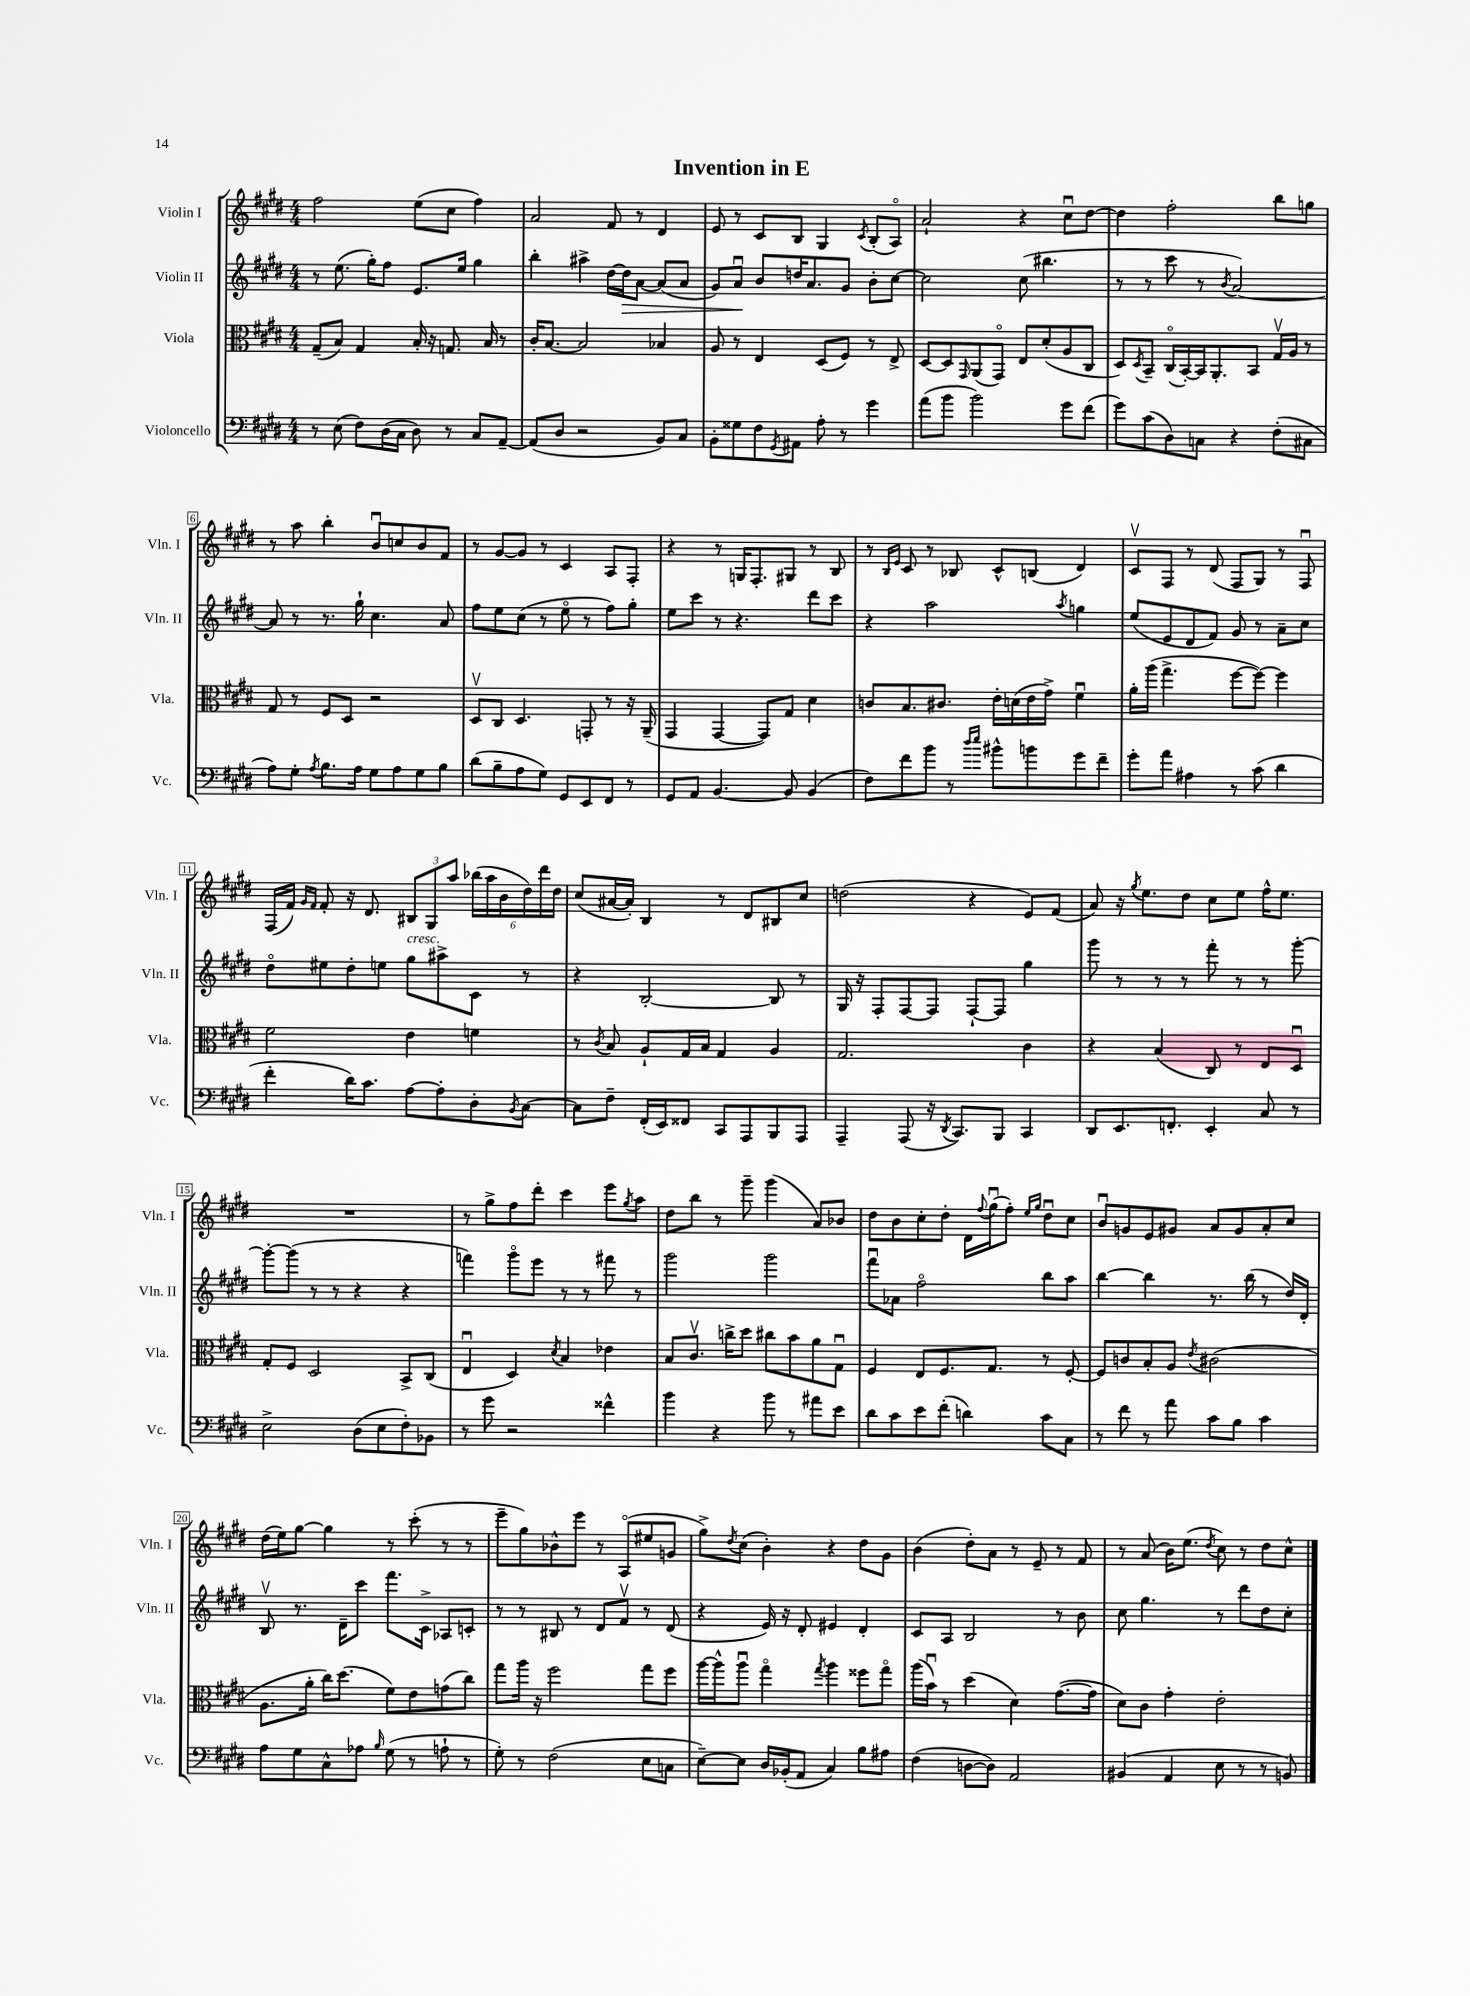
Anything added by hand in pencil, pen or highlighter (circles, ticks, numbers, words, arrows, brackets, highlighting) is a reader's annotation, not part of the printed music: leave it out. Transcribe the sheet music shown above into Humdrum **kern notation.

**kern	**kern	**kern	**dynam	**kern
*part4	*part3	*part2	*part2	*part1
*staff4	*staff3	*staff2	*staff2	*staff1
*I"Violoncello	*I"Viola	*I"Violin II	*	*I"Violin I
*I'Vc.	*I'Vla.	*I'Vln. II	*	*I'Vln. I
*clefF4	*clefC3	*clefG2	*	*clefG2
*k[f#c#g#d#]	*k[f#c#g#d#]	*k[f#c#g#d#]	*	*k[f#c#g#d#]
*M4/4	*M4/4	*M4/4	*	*M4/4
=1	=1	=1	=1	=1
8r	(8G#~/L	8r	.	2ff#\
(8E\	8B/J)	(8.ee\	.	.
8F#\L)	4G#/	.	.	.
.	.	16gg#'\KL)	.	.
(16D#\L	.	8ff#\J	.	.
16C#\JJ	.	.	.	.
8D#\)	16B'/	8.e/L	.	(8ee\L
.	16r	.	.	.
8r	8.Gn/	.	.	8cc#\J
.	.	16ee/Jk	.	.
8C#/L	.	4gg#\	.	4ff#\)
.	16B/	.	.	.
[8AA~/J	8r	.	.	.
=2	=2	=2	=2	=2
(8AA/L]	16c#'/KL	4bb'\	.	2a/
.	[8.B/J	.	.	.
8D#/J	.	.	.	.
2r	2B/]	4aa#X^\	.	.
.	.	[16dd#\LL	.	8f#/
!	!	!	!LO:HP:b	!
.	.	16dd#\J]	>	.
.	.	[8a\J	.	8r
8BB/L)	4B-X/	(8a/L]	.	4d#/
8C#/J	.	8a/J	.	.
=3	=3	=3	=3	=3
8BB'\L	8A/	8g#/L)	.	8e/
8G##X\	8r	8au/J	.	8r
8F#\	4E/	8b/L	]	8c#/L
8qGG#/	.	.	.	.
8AA#X\J	.	16ddn/K	.	8B/J
.	.	8.a/	.	.
8A'\	(8D#/L	.	.	4G#/
8r	8F#/J)	8g#/J	.	.
.	.	.	.	8qc#/
4g#\	8r	8b'\L	.	(8B'/L
.	8E^/	[8cc#\J	.	8A/J)
=4	=4	=4	=4	=4
(8a\L	[8D#/L	2cc#\]	.	2a`/
8b\J	8D#/]	.	.	.
.	16qqGG#/	.	.	.
2b\)	(8AA/	.	.	.
.	8GG#/J)	.	.	.
.	8E/L	(8cc#\	.	4r
.	(8d#'/	4.bb#X\	.	.
8g#\L	8A/	.	.	8cc#u\L
(8f#\J	8C#/J	.	.	[8dd#\J
=5	=5	=5	=5	=5
8g#\L)	8D#/L)	8r	.	4dd#\]
.	8qD#/	.	.	.
(8c#\	8BB~/J	8r	.	.
8D#\)	(16C#/LL	8ccc#\	.	2ff#'\
.	[16BB'/)	.	.	.
8Cn\J	16BB/J]	8r	.	.
.	8.AA'/	.	.	.
.	.	8qb/	.	.
4r	.	[2a/)	.	.
.	8BB/J	.	.	.
(8F#'\L	16G#v/LL	.	.	8bb\L
.	16A/JJ	.	.	.
8C#X\J	8r	.	.	8ggn\J
!!LO:LB:g=z
=6	=6	=6	=6	=6
8A\L)	8G#/	8a/]	.	8r
8G#'\J	8r	8r	.	8aa\
8qA/	.	.	.	.
8.B\L	8F#/L	8.r	.	4bb'\
.	8D#/J	.	.	.
16A\Jk	.	16gg#`\	.	.
8G#\L	2r	4.cc#\	.	8bu/L
8A\	.	.	.	8ccn/
8G#\	.	.	.	8b/
8B\J	.	8a/	.	8f#/J
=7	=7	=7	=7	=7
(8d#\L	8D#v/L	8ff#\L	.	8r
8B~\	8C#/J	8ee\	.	[8g#/L
8A\	4.D#/	(8cc#\J	.	8g#/J]
8G#\J)	.	8r	.	8r
8GG#/L	.	8ee\	.	4c#/
8EE/	8GGn'/	8r	.	.
8FF#/J	8r	8ff#\L)	.	8A/L
8r	16r	8gg#'\J	.	8F#'/J
.	(16AA~/	.	.	.
=8	=8	=8	=8	=8
8GG#/L	4GG#/	8ee\L	.	4r
8AA/J	.	8ccc#\J	.	.
[4.BB/	[4GG#/	8r	.	8r
.	.	4.r	.	16Gn/KL
.	.	.	.	8.F#'/
.	8GG#/L])	.	.	.
8BB/]	8G#/J	.	.	8G#X/J
(4BB/	4d#\	8ddd#\L	.	8r
.	.	8ccc#\J	.	8B/
=9	=9	=9	=9	=9
8F#\L)	8cn/L	4r	.	8r
.	.	.	.	16qqB/LL
.	.	.	.	16qqe/JJ
8f#\	8.B/	.	.	8c#/
8b\J	.	2aa\	.	8r
.	8.c#X/J	.	.	.
8r	.	.	.	8B-X/
16qqdd#/LL	.	.	.	.
16qqee/JJ	.	.	.	.
8b#X^^\L	16e'\LL	.	.	8c#^^/L
.	(16dn\	.	.	.
8bn\	16e\	.	.	(8Bn/J
.	16g#^\JJ)	.	.	.
.	.	8qaa/	.	.
8g#\	4f#u\	4ggn\	.	4d#/)
8f#~\J	.	.	.	.
=10	=10	=10	=10	=10
8g#'\L	16a'\LL	(8ee/L	.	8c#v/L
.	(16aa\JJ	.	.	.
8a\J	4.gg#^\	8e/	.	8F#/J
4A#X\	.	8d#/	.	8r
.	.	8f#/J)	.	(8d#/
8r	[8ff#\L	8g#/	.	8F#/L
(8c#\	8ff#\J_)	8r	.	8G#/J)
4d#\	4ff#\]	8a~\L	.	8r
.	.	8cc#\J	.	8F#u/
!!LO:LB:g=z
=11	=11	=11	=11	=11
4f#'\	2f#\	8dd#\L	.	(16F#/LL
.	.	.	.	16f#/JJ)
.	.	.	.	16qqg#/LL
.	.	.	.	16qqf#/JJ
.	.	8ee#X\	.	8f#'/
16d#\KL)	.	8dd#'\	.	16r
8.c#\J	.	.	.	8.d#/
.	.	8een\J	.	.
!	!	!LO:TX:a:i:t=cresc.	!	!
[8A\L	4e\	8gg#\L	.	12B#X/L
.	.	.	.	12G#/
8A'\]	.	8aa#X^\	.	.
.	.	.	.	12aa/J
8D#'\	4fn\	8c#\J	.	(24bb-X\LL
.	.	.	.	24aa\
.	.	.	.	24b\
8qBB/	.	.	.	.
[8C#\J	.	8r	.	24dd#\)
.	.	.	.	24ddd#\
.	.	.	.	24dd#\JJ
=12	=12	=12	=12	=12
8C#\L]	8r	4r	.	(8cc#/L
.	8qc#/	.	.	.
8F#~\J	8B/	.	.	[16a#X/L
.	.	.	.	16a#'/JJ])
(16FF#'/LL	8A`/L	[2B'/	.	4B/
16EE/J)	.	.	.	.
8FF##X/J	16G#/L	.	.	.
.	16B/JJ	.	.	.
8CC#/L	4G#/	.	.	8r
8AAA/	.	.	.	8d#/L
8BBB/	4A/	8B/]	.	8B#X/
8AAA/J	.	8r	.	8cc#/J
=13	=13	=13	=13	=13
4AAA~/	2.G#/	16G#/	.	(2ddn\
.	.	16r	.	.
.	.	8F#'/L	.	.
(8AAA/	.	[8F#/	.	.
16r	.	8F#/J]	.	.
8qDD#/	.	.	.	.
8.CC#/L)	.	.	.	.
.	.	[8F#`/L	.	4r
8BBB/J	.	8F#/J]	.	.
4CC#/	4c#\	4gg#\	.	8e/L)
.	.	.	.	(8f#/J
=14	=14	=14	=14	=14
8DD#/L	4r	8ggg#\	.	8a/)
8.EE/	.	8r	.	16r
.	.	.	.	8qgg#/
.	.	.	.	8.ee\L
.	(4B/	8r	.	.
8.FFn'/J	.	.	.	.
.	.	8r	.	8dd#\J
4EE'/	8C#/)	8fff#'\	.	8cc#\L
.	8r	8r	.	8ee\J
8C#/	8E/L	8r	.	16ff#^^\KL
.	.	.	.	8.ee\J
8r	8D#u/J	[8ggg#'\	.	.
!!LO:LB:g=z
=15	=15	=15	=15	=15
2E^\	8G#'/L	8ggg#'\L_	.	1r
.	8F#/J	(8ggg#\J]	.	.
.	2D#/	8r	.	.
.	.	8r	.	.
(8D#\L	.	4r	.	.
8E\	.	.	.	.
8F#'\)	8BB^/L	4r	.	.
8BB-X\J	(8C#/J	.	.	.
=16	=16	=16	=16	=16
8r	4Eu/	4fffn\)	.	8r
8g#\	.	.	.	8gg#^\L
2r	4D#/)	8ggg#\L	.	8ff#\
.	.	8eee\J	.	8ddd#'\J
.	8qd#/	.	.	.
.	4B/	8r	.	4ccc#\
.	.	8r	.	.
4f##X^^\	4e-X\	8fff#X\	.	8eee\L
.	.	.	.	8qgg#/
.	.	8r	.	8aa\J
=17	=17	=17	=17	=17
4b\	8B/L	2ggg#\	.	8dd#\L
.	8.c#v/J	.	.	8bb\J
4r	.	.	.	8r
.	16ccn^\KL	.	.	.
.	8dd#\J	.	.	8ggg#~\
8b\	8cc#X\L	2ggg#\	.	(4ggg#\
8r	8b\	.	.	.
8a#X\L	8a\	.	.	8a/L)
8e\J	8G#u\J	.	.	8b-X/J
=18	=18	=18	=18	=18
8d#\L	4F#/	8fff#u\L	.	8dd#\L
8c#\	.	8a-X\J	.	8b\
8e\	8E/L	2ff#\	.	8cc#'\
(8f#'\J	8.F#/	.	.	8dd#'\J
4dn\)	.	.	.	16d#\LL
.	.	.	.	8qqff#/
.	8.G#/J	.	.	(16gg#u\J
.	.	.	.	8ff#'\J)
.	.	.	.	16qqee/LL
.	.	.	.	16qqgg#/JJ
8c#\L	8r	8bb\L	.	8dd#u\L
8C#\J	[8F#'/	8aa\J	.	8cc#\J
=19	=19	=19	=19	=19
8r	8F#/L]	[4bb\	.	8bu/L
8f#\	8cn/	.	.	8gn/
8r	8B'/	4bb\]	.	8e/
8a\	8A/J	.	.	8g#X/J
.	8qe/	.	.	.
8c#\L	(2c#X\	8.r	.	8a/L
8B\J	.	.	.	8g#/
.	.	(16bb\	.	.
4c#\	.	8r	.	8a'/
.	.	16dd#/LL)	.	8cc#/J
.	.	16d#'/JJ	.	.
!!LO:LB:g=z
=20	=20	=20	=20	=20
8A\L	8.A\L	8Bv/	.	(16dd#\LL
.	.	.	.	16ee\J)
8G#\	.	8.r	.	[8gg#\J
.	16a'\Jk	.	.	.
8C#^^\	16cc#\KL)	.	.	4gg#\]
.	(8.dd#\J	16d#~\KL	.	.
8A-X\J	.	8ccc#\J	.	.
16qqB/	.	.	.	.
(8G#\	8f#\L)	8.fff#\L	.	8r
8r	8e\	.	.	(8ccc#'\
.	.	16c#^\Jk	.	.
8An`\	(8gn\	8A-X/L	.	8r
8r	8cc#\J)	8cn'/J	.	8r
=21	=21	=21	=21	=21
8G#'\)	8gg#\L	8r	.	8eee~\L
8r	16aa\Jk	8r	.	8gg#\)
.	16r	.	.	.
(2F#\	2ff#\	8B#X/	.	8b-X^^\
.	.	8r	.	8eee\J
.	.	8d#/L	.	8r
.	.	8f#v/J	.	(8A/L
8E\L	8gg#\L	8r	.	8ee#X/
8Cn\J	8ff#\J	(8d#/	.	8gn/J
=22	=22	=22	=22	=22
[8E~\L)	[16aa\LL	4r	.	8gg#^\L)
.	16aa^^\J]	.	.	.
.	.	.	.	8qdd#/
8E\J]	8aau\J	.	.	(8cc#\J
16D#/LL	4gg#\	16e/)	.	4b'\)
(16BB-X'/J	.	16r	.	.
8AA/J	.	8d#'/	.	.
.	8qgg#/	.	.	.
4C#/)	4aa\	4e#X/	.	4r
8B\L	8ff##X\L	4d#'/	.	8dd#\L
8A#X\J	8gg#\J	.	.	8g#\J
=23	=23	=23	=23	=23
(4F#\	(16aa\LL	8c#/L	.	(4b\
.	16bu\JJ)	.	.	.
.	8r	8A/J	.	.
[8Dn\L	(4dd#\	2B/	.	8dd#'\L)
8D\J])	.	.	.	8a\J
2AA/	4d#\)	.	.	8r
.	.	.	.	8e~/
.	([8.g#\L	8r	.	8r
.	.	8b\	.	8f#/
.	16g#\Jk]	.	.	.
=24	=24	=24	=24	=24
(4BB#X/	8d#\L)	8cc#\	.	8r
.	8c#\J	4.gg#\	.	(8a/
4AA/	4g#'\	.	.	16b\KL)
.	.	.	.	(8.ee\J
.	.	.	.	8qdd#/
8E\	2e'\	8r	.	8cc#\)
8r	.	8ddd#\L	.	8r
8r	.	8dd#\	.	8dd#\L
8BBn/)	.	8cc#'\J	.	8cc#^^\J
==	==	==	==	==
*-	*-	*-	*-	*-
